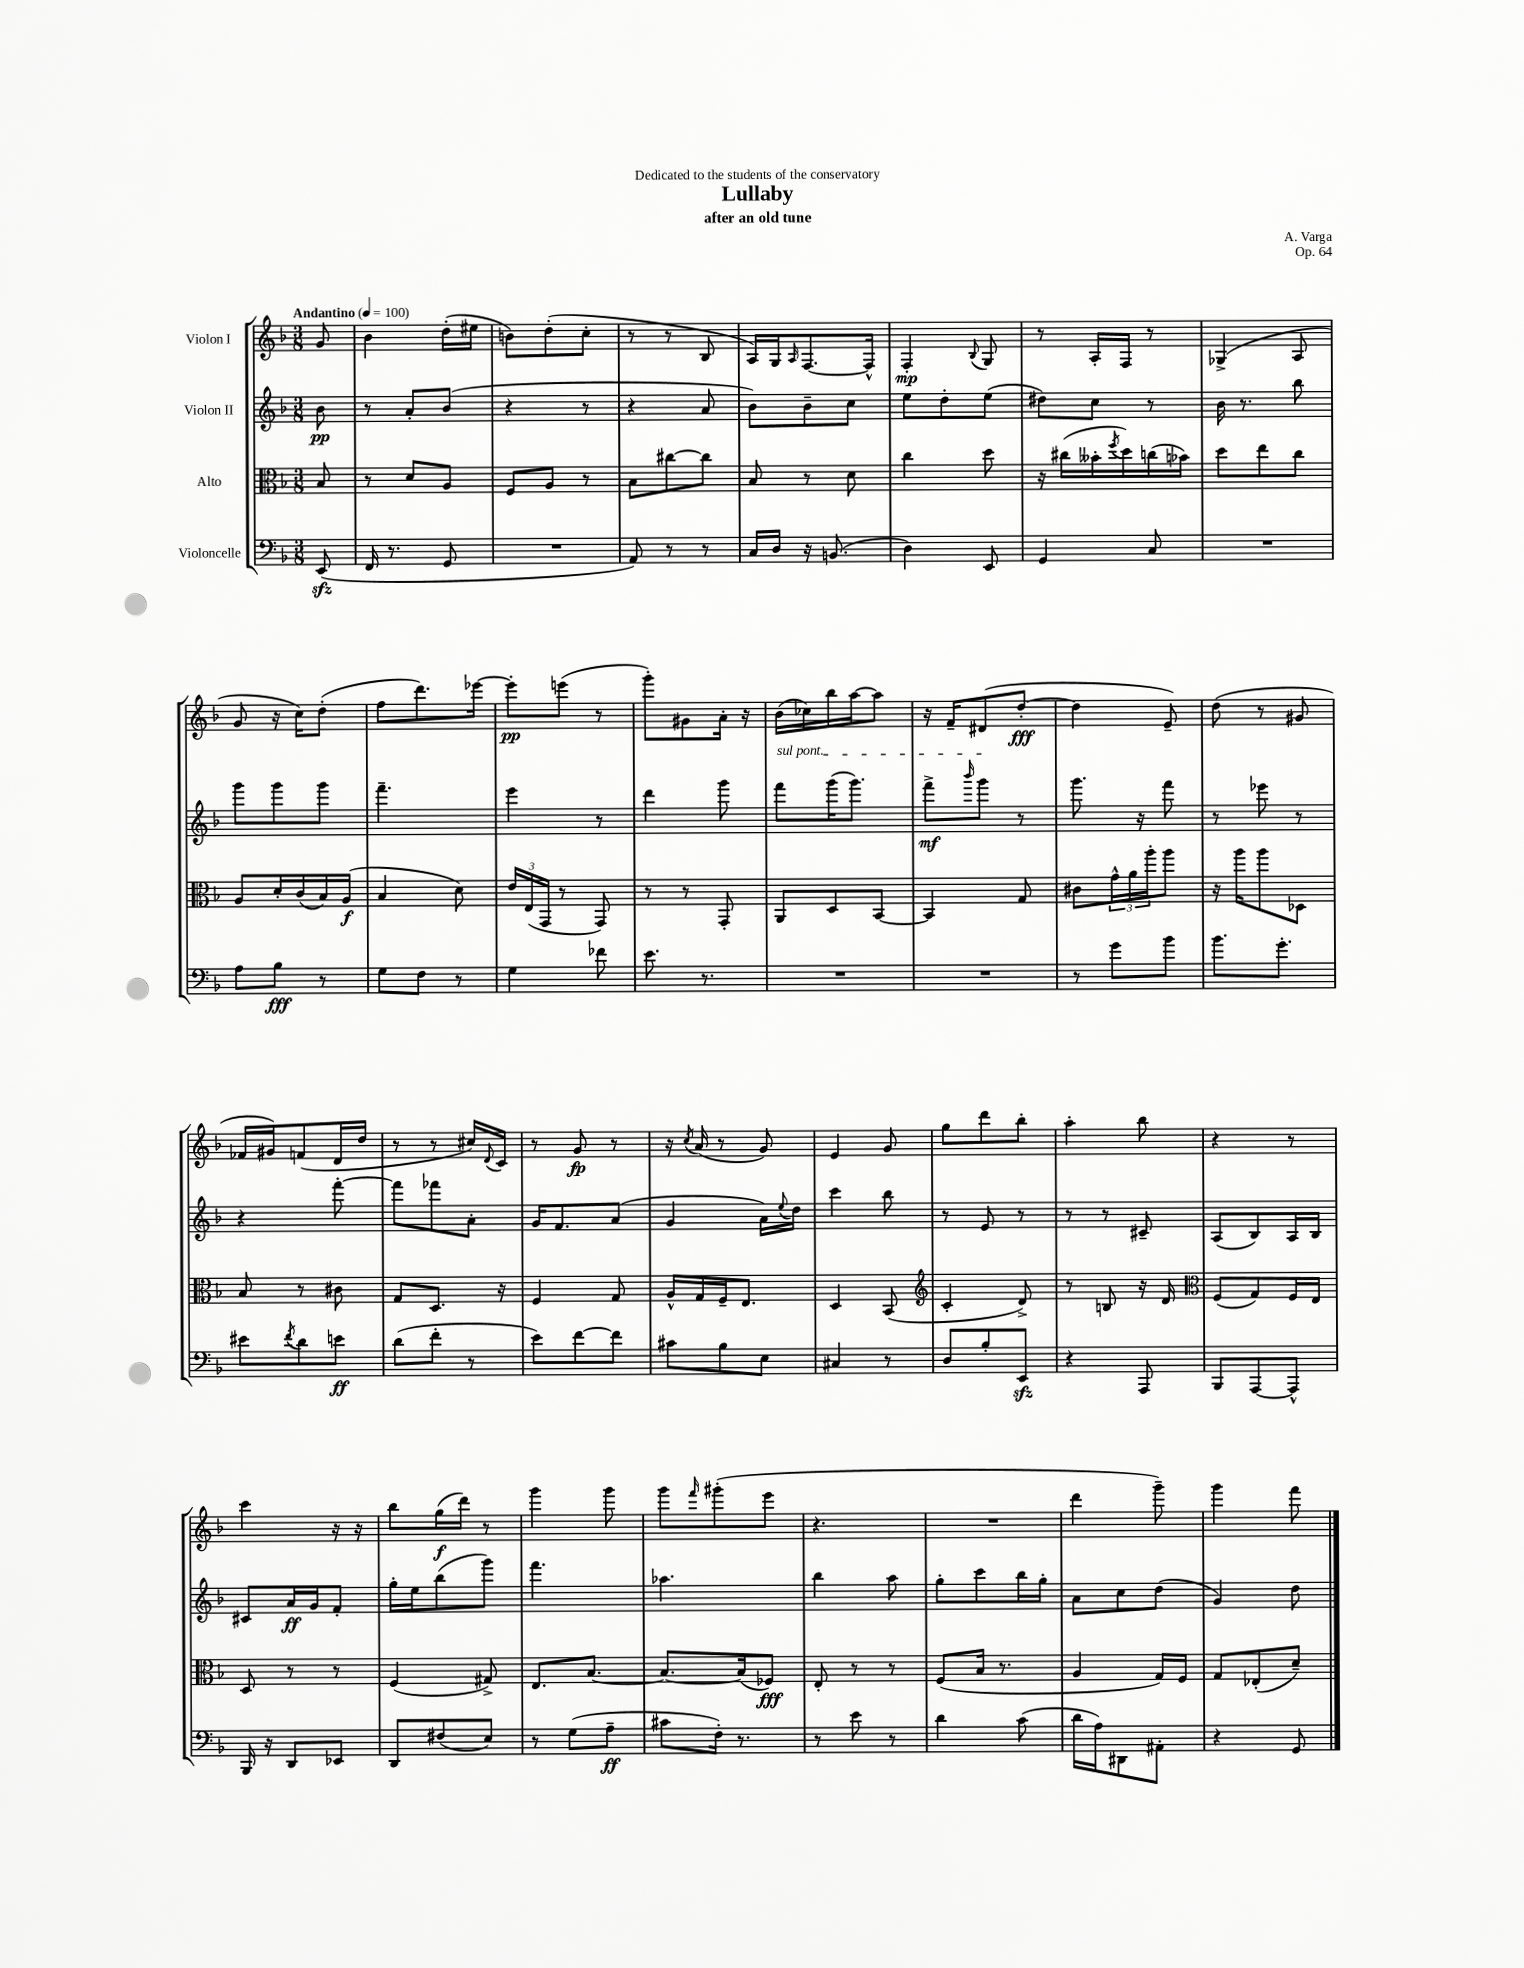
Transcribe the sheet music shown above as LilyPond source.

\header { title = "Lullaby" composer = "A. Varga" subtitle = "after an old tune" dedication = "Dedicated to the students of the conservatory" opus = "Op. 64" }
<<
\new StaffGroup <<
\new Staff = "s0" \with { instrumentName = "Violon I" } {
    \clef treble \key f \major \numericTimeSignature \time 3/8 \partial 8 \tempo "Andantino" 4 = 100
    g'8 |
    bes'4 d''16-.( eis''16 |
    b'8) d''8-.( c''8-. |
    r8 r8 bes8 |
    a16) g16 \grace { a16 } f8.~ f16-^ |
    f4-.\mp \appoggiatura { bes8 } g8 |
    r8 a16-. f16 r8 |
    ges4->( a8 |
    g'8 r16 c''16) d''8-.( |
    f''8 d'''8.) ees'''16~ |
    ees'''8-.\pp e'''8( r8 |
    g'''8-.) gis'8 a'16-. r16 |
    bes'16( ces''16) bes''16 a''16~ a''8 |
    r16 f'16-- dis'8( d''8~-.\fff |
    d''4 e'8--) |
    d''8( r8 gis'8 |
    fes'16 gis'16) f'8( d'16 d''16 |
    r8 r8 cis''16) \appoggiatura { d'8 } c'16 |
    r8 g'8\fp r8 |
    r16 \acciaccatura { c''8 } a'16( r8 g'8) |
    e'4 g'8 |
    g''8 d'''8 bes''8-. |
    a''4-. bes''8 |
    r4 r8 |
    c'''4 r16 r16 |
    bes''8 g''16\f( d'''16) r8 |
    g'''4 g'''8 |
    g'''8 \grace { f'''16 } gis'''8-.( e'''8 |
    r4. |
    R4. |
    d'''4 g'''8--) |
    g'''4 f'''8 \bar "|." |
}
\new Staff = "s1" \with { instrumentName = "Violon II" } {
    \clef treble \key f \major \numericTimeSignature \time 3/8 \partial 8
    bes'8\pp |
    r8 a'8-. bes'8( |
    r4 r8 |
    r4 a'8 |
    bes'8) bes'8-- c''8 |
    e''8 d''8-. e''8( |
    dis''8) c''8 r8 |
    bes'16 r8. bes''8 |
    g'''8 g'''8 g'''8 |
    f'''4.-- |
    e'''4 r8 |
    d'''4 g'''8 |
    \once \override TextSpanner.bound-details.left.text = \markup { \italic "sul pont." } f'''8\startTextSpan g'''16( g'''8.) |
    f'''8->\mf \grace { bes'''16 } g'''8\stopTextSpan r8 |
    g'''8. r16 f'''8 |
    r8 ees'''8 r8 |
    r4 f'''8~-. |
    f'''8 fes'''8 a'8-. |
    g'16 f'8. a'8( |
    g'4 a'16) \appoggiatura { e''8 } d''16 |
    c'''4 bes''8 |
    r8 e'8 r8 |
    r8 r8 cis'8-- |
    a8( bes8) a16 bes16 |
    cis'8 a'16\ff g'16 f'8-. |
    g''16-. e''16 bes''8( g'''8) |
    f'''4. |
    aes''4. |
    bes''4 a''8 |
    g''8-. c'''8 bes''16 g''16-. |
    a'8 c''8 d''8( |
    g'4) d''8 \bar "|." |
}
\new Staff = "s2" \with { instrumentName = "Alto" } {
    \clef alto \key f \major \numericTimeSignature \time 3/8 \partial 8
    bes8 |
    r8 d'8 a8 |
    f8 a8 r8 |
    bes8 cis''8~ cis''8 |
    bes8 r8 d'8 |
    c''4 d''8 |
    r16 cis''16( beses'16-. \acciaccatura { f''8 } d''16) c''16( bes'16) |
    d''8 e''8 c''8 |
    a8 d'16-. c'16( bes16) a16\f( |
    bes4 d'8) |
    \tuplet 3/2 { e'16 e16( g,16 } r8 g,8) |
    r8 r8 g,8-. |
    a,8 d8 bes,8~ |
    bes,4 g8 |
    cis'8 \tuplet 3/2 { g'16-^ a'16 a''16-. } a''8 |
    r16 a''16 a''8 des8 |
    bes8 r8 cis'8 |
    g8 d8. r16 |
    f4 g8 |
    a16-^ g16 f16-- e8. |
    d4 bes,8( |
    \clef treble c'4-. d'8->) |
    r8 b8 r16 d'16 |
    \clef alto f8( g8) f16 e16 |
    d8 r8 r8 |
    f4( gis8->) |
    e8. bes8.~ |
    bes8.~ bes16( fes8\fff) |
    e8-. r8 r8 |
    f8( bes16 r8. |
    a4 g16) f16 |
    g8 ees8-.( d'8--) \bar "|." |
}
\new Staff = "s3" \with { instrumentName = "Violoncelle" } {
    \clef bass \key f \major \numericTimeSignature \time 3/8 \partial 8
    e,8\sfz( |
    f,16 r8. g,8 |
    R4. |
    a,8) r8 r8 |
    c16 d16 r16 b,8.( |
    d4) e,8 |
    g,4 c8 |
    R4. |
    a8 bes8\fff r8 |
    g8 f8 r8 |
    g4 fes'8 |
    e'8. r8. |
    R4. |
    R4. |
    r8 g'8 bes'8 |
    bes'8. g'8.-. |
    eis'8 \acciaccatura { f'8 } d'8 e'8\ff |
    d'8( f'8-. r8 |
    e'8) f'8~ f'8 |
    cis'8 bes8 e8 |
    cis4 r8 |
    d8 bes8-. e,8\sfz |
    r4 a,,8 |
    bes,,8 a,,8~ a,,8-^ |
    bes,,16 r16 d,8 ees,8 |
    d,8 fis8( e8) |
    r8 g8( a8--\ff |
    cis'8 f16-.) r8. |
    r8 e'8 r8 |
    d'4 c'8( |
    d'16 a16) dis,8 ais,8-. |
    r4 g,8 \bar "|." |
}
>>
>>
\layout { \context { \Score \remove "Bar_number_engraver" } }
